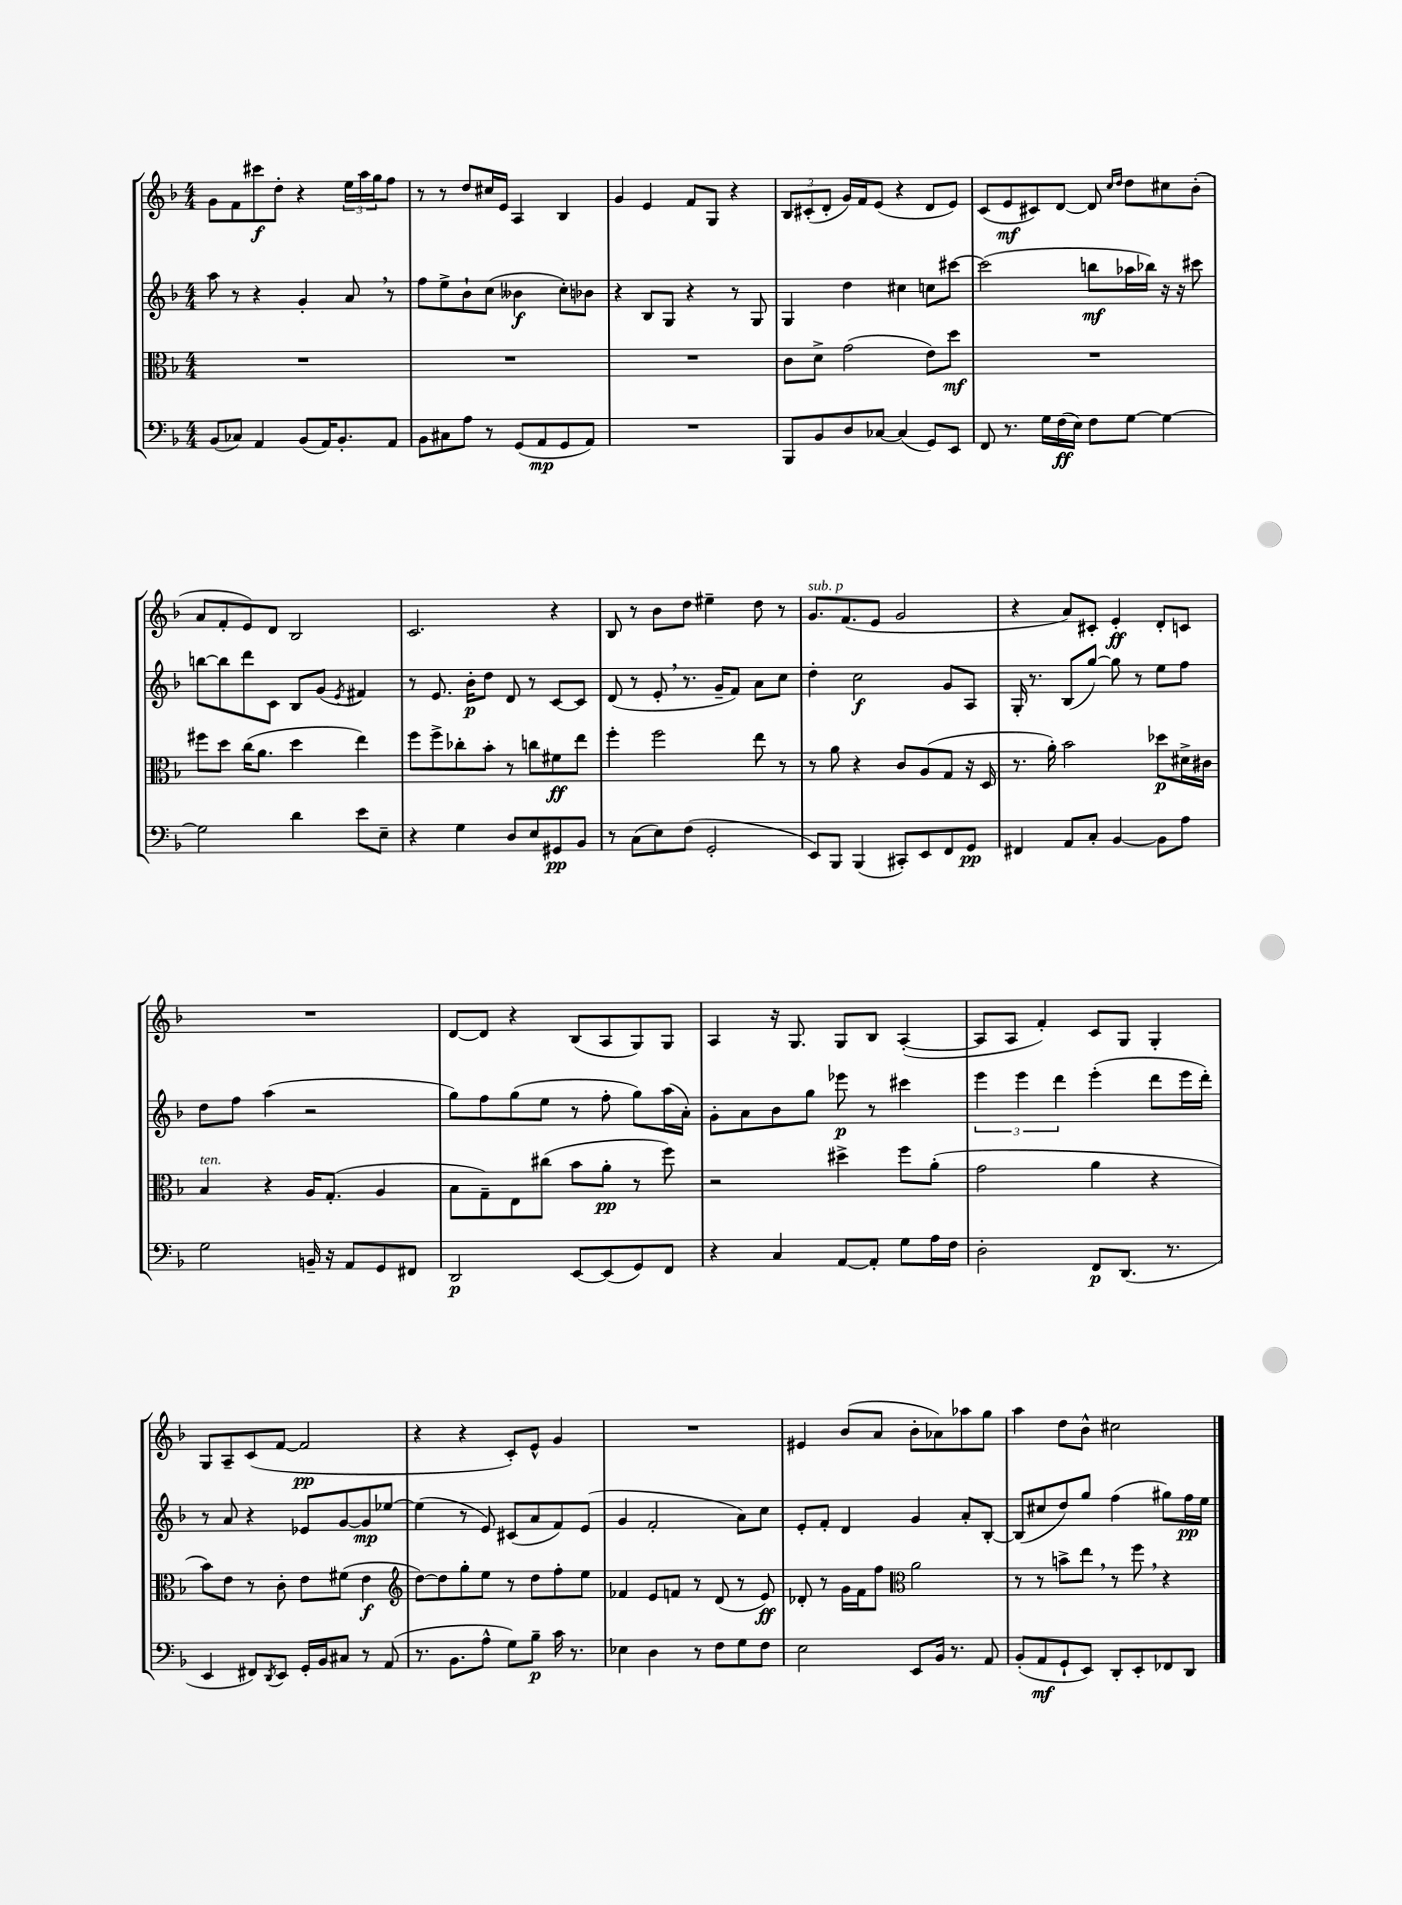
<<
\new StaffGroup <<
\new Staff = "s0" {
    \clef treble \key f \major \numericTimeSignature \time 4/4
    g'8 f'8 cis'''8\f d''8-. r4 \tuplet 3/2 { e''16 a''16 g''16 } f''8 |
    r8 r8 d''8 cis''16 e'16 a4 bes4 |
    g'4 e'4 f'8 g8 r4 |
    \tuplet 3/2 { bes8 cis'8-.( d'8-. } g'16) f'16 e'8( r4 d'8 e'8) |
    c'8( e'8\mf cis'8) d'8~ d'8 \grace { c''16 d''16 } d''8 cis''8 bes'8-.( |
    a'8 f'8-. e'8) d'8 bes2 |
    c'2. r4 |
    bes8 r8 bes'8 d''8 eis''4-- d''8 r8 |
    g'8.^\markup { \italic "sub. p" } f'8.( e'8 g'2 |
    r4 a'8) cis'8-. e'4-.\ff d'8-. c'8 |
    R1 |
    d'8~ d'8 r4 bes8( a8 g8) g8 |
    a4 r16 g8. g8 bes8 a4~-.( |
    a8 a8 f'4-.) c'8 g8 g4-. |
    g8 a8-- c'8( f'8~ f'2\pp |
    r4 r4 c'8-.) e'8-^ g'4 |
    R1 |
    eis'4 bes'8( a'8 bes'8-. aes'8) aes''8 g''8 |
    a''4 d''8 bes'8-^ cis''2 \bar "|." |
}
\new Staff = "s1" {
    \clef treble \key f \major \numericTimeSignature \time 4/4
    a''8 r8 r4 g'4-. a'8 \breathe r8 |
    f''8 e''8-> bes'8-! c''8( beses'4\f c''8-.) bes'8 |
    r4 bes8 g8 r4 r8 g8 |
    g4 d''4 cis''4 c''8 cis'''8~ |
    cis'''2( b''8\mf aes''16 bes''16) r16 r16 cis'''8 |
    b''8~ b''8 d'''8 c'8 bes8 g'8( \acciaccatura { e'8 } fis'4) |
    r8 e'8. bes'16-.\p d''8 d'8 r8 c'8~ c'8 |
    d'8( r8 e'8-. \breathe r8. g'16-- f'8) a'8 c''8 |
    d''4-. c''2\f g'8 a8 |
    g16-. r8. bes8( g''8~) g''8 r8 e''8 f''8 |
    d''8 f''8 a''4( r2 |
    g''8) f''8 g''8( e''8 r8 f''8-. g''8) a''16( a'16-.) |
    g'8-. a'8 bes'8 g''8 ees'''8\p r8 cis'''4 |
    \tuplet 3/2 { e'''4 e'''4 d'''4 } e'''4-.( d'''8 e'''16 d'''16-.) |
    r8 a'8 r4 ees'8 g'8~ g'8\mp ees''8~ |
    ees''4( r8 e'8) cis'8( a'8 f'8) e'8( |
    g'4 f'2-. a'8) c''8 |
    e'8-. f'8-. d'4 g'4 a'8-. bes8~-. |
    bes8( cis''8 d''8) g''8 f''4( gis''8) f''16\pp e''16 \bar "|." |
}
\new Staff = "s2" {
    \clef alto \key f \major \numericTimeSignature \time 4/4
    R1 |
    R1 |
    R1 |
    c'8 d'8-> g'2( e'8) d''8\mf |
    R1 |
    fis''8 d''8 c''16( a'8. d''4 e''4) |
    f''8 f''8-> ces''8-. bes'8-. r8 c''8 fis'8\ff e''8 |
    f''4-. f''2 e''8 r8 |
    r8 a'8 r4 c'8 a8( g8 r16 d16 |
    r8. a'16-.) bes'2 des''8\p dis'16-> cis'16 |
    bes4^\markup { \italic "ten." } r4 a16 g8.-.( a4 |
    bes8 g8--) e8 cis''8( bes'8 a'8-.\pp r8 f''8) |
    r2 dis''4-> f''8 a'8-.( |
    g'2 a'4 r4 |
    bes'8) e'8 r8 c'8-. e'8 fis'8( e'4\f |
    \clef treble d''8~) d''8 g''8-. e''8 r8 d''8 f''8-. e''8 |
    fes'4 e'8 f'8 r8 d'8( r8 e'8\ff) |
    des'8-. r8 g'16 f'16 f''8 \clef alto a'2 |
    r8 r8 b'8-> e''8 \breathe r8 f''8 \breathe r4 \bar "|." |
}
\new Staff = "s3" {
    \clef bass \key f \major \numericTimeSignature \time 4/4
    bes,8( ces8) a,4 bes,8( a,16) bes,8.-. a,8 |
    bes,8 cis8 a8 r8 g,8( a,8\mp g,8 a,8) |
    R1 |
    bes,,8 bes,8 d8 ces8~ ces4( g,8) e,8 |
    f,8 r8. g16 f16\ff( e16) f8 g8~ g4~ |
    g2 d'4 e'8 e8-- |
    r4 g4 d8 e8 gis,8\pp bes,8 |
    r8 c8( e8) f8( g,2-. |
    e,8) bes,,8 bes,,4( cis,8-.) e,8 f,8 g,8\pp |
    fis,4 a,8 c8-. bes,4~ bes,8 a8 |
    g2 b,16-- r16 a,8 g,8 fis,8 |
    d,2\p e,8~ e,8( g,8) f,8 |
    r4 c4 a,8~ a,8-. g8 a16 f16 |
    d2-. f,8\p d,8.( r8. |
    e,4 fis,8) \acciaccatura { d,8 } e,8 g,16-. bes,16 cis8 r8 a,8( |
    r8. bes,8. a8-^ g8) bes8--\p c'16 r8. |
    ees4 d4 r8 f8 g8 f8 |
    e2 e,8 bes,16 r8. a,8 |
    bes,8-.( a,8\mf g,8-! e,8) d,8-. e,8-. fes,8 d,8 \bar "|." |
}
>>
>>
\layout { \context { \Score \remove "Bar_number_engraver" } }
